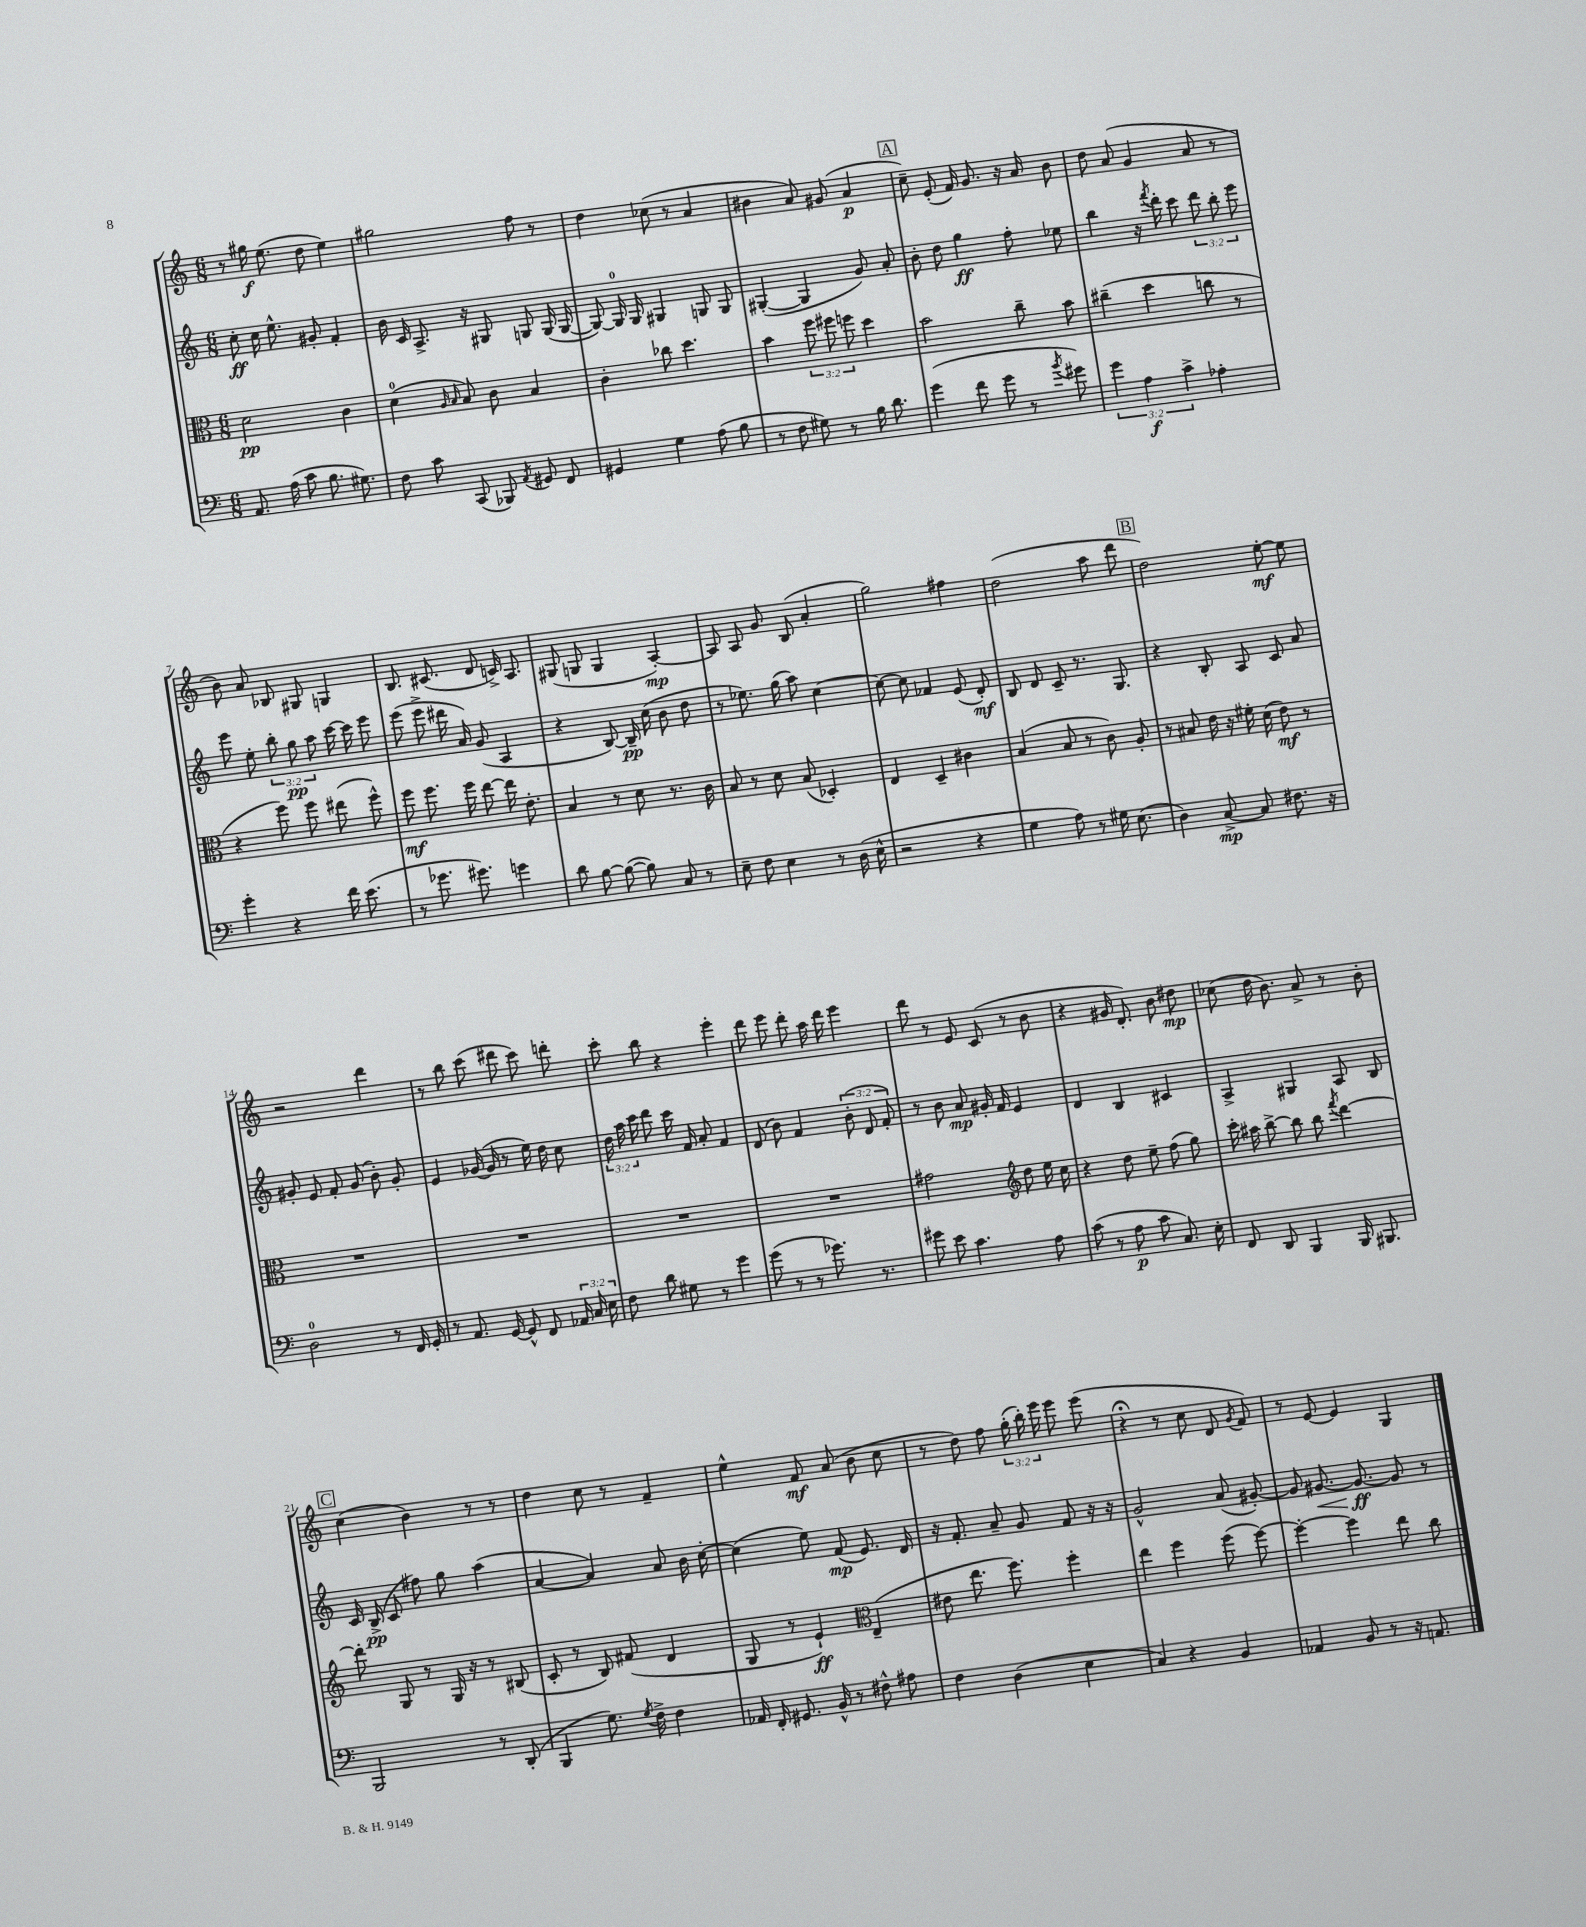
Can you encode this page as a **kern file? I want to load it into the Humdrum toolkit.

**kern	**kern	**kern	**kern
*staff4	*staff3	*staff2	*staff1
*clefF4	*clefC3	*clefG2	*clefG2
*k[]	*k[]	*k[]	*k[]
*M6/8	*M6/8	*M6/8	*M6/8
8.AA	2d	8cc'	8r
.	.	16cc	16gg#
(16A	.	8.ee^^	(8.ee
8c	.	.	.
8.B	.	8g#'	8dd
.	4c	4f'	4ee)
8.G#)	.	.	.
=	=	=	=
8F	(4d	16b	2gg#
.	.	16c	.
8c	.	8.A^	.
.	16qqA	.	.
.	16qqB	.	.
(8CC	8B)	.	.
.	.	16r	.
8BBB-)	8c	8G#	.
8qAA	.	.	.
8GG#	4B	8G	8ff
8FF	.	(16G	8r
.	.	[16G	.
=	=	=	=
4GG#	4c'	8G_)	4dd
.	.	16G]	.
.	.	16G	.
4G	8cc-	4G#	(8cc-
.	4.dd	.	8r
(8A	.	8G	4a
8B	.	8G	.
=	=	=	=
8r	4b	([4G#'	4b#
8F	.	.	.
8G#)	12ff	4G#]	8a)
.	12ff#	.	.
8r	.	.	(8g#
.	12ff	.	.
16B	4dd	8g)	4a
8.d	.	.	.
.	.	8a'	.
=	=	=	=
(4g	2b	8b'	8cc~)
.	.	8dd	(8e'
8f	.	4gg	16f)
.	.	.	8.g
8g	.	.	.
8r	8cc~	8ff'	16r
.	.	.	16a
8qb	.	.	.
8g#)	8b	8ee-	8b
=	=	=	=
6g	(4cc#~	4bb	8dd
.	.	.	(8a
6A	.	.	.
.	4dd	16r	4g
.	.	8qfff	.
.	.	16ddd'	.
6c^	.	.	.
.	.	8ccc	.
4A-'	8cc	12ddd	8a
.	.	12bb'	.
.	8r	.	8r
.	.	12eee	.
=	=	=	=
4g'	4r	8eee	8b)
.	.	8ee'	8a
4r	8ff)	12bb'	8B-
.	.	12gg	.
.	8ff	.	8G#
.	.	12aa	.
16f	(8ee#	[16ccc	4G
(8.e	.	16ccc]	.
.	8ff^^)	8eee	.
=	=	=	=
8r	8ff	(8eee	8.B
8.g-	8.ff	8eee^	.
.	.	.	(8.c#
.	.	16ddd#	.
8.g#)	16ff	16a)	.
.	[8ee	(8g	8d
4g	16ee]	4A	16c^)
.	8.e'	.	8.A
=	=	=	=
8d	4B	4r	(8G#
[8B	.	.	8G
(8B_	8r	[8B)	4G
8B])	8d	16B~]	.
.	.	(16cc	.
8C	8.r	8b	[4A')
8r	.	8dd	.
.	16c	.	.
=	=	=	=
8E~	8B	8r	8A]
8F	8r	8.ee-)	8A
4E	8d	.	8g
.	.	(16gg	.
.	(8B	8aa)	(8B
8r	4D-')	[4cc	4a'
(16D	.	.	.
16E^^	.	.	.
=	=	=	=
2r	4E	8cc_	2gg)
.	.	8cc]	.
.	4D~	4f-	.
4r	4c#	(8e	4ff#
.	.	8d')	.
=	=	=	=
4G	(4B	8B	(2dd
.	.	8d	.
8A)	8B	8c~	.
8r	8r	8.r	.
16G#	8c)	.	8aa
(8.E	.	8.G	.
.	8A'	.	8ddd
=	=	=	=
4D)	8r	4r	2dd)
.	8B#	.	.
[8C^	16e	8B'	.
.	16r	.	.
8C]	16f#'	8A	.
.	(16d	.	.
8.F#	8e)	8c	[8ee'
.	8r	8a	8ee]
16r	.	.	.
=	=	=	=
2D	2.r	8g#'	2r
.	.	8e	.
.	.	8f'	.
.	.	(8g#	.
8r	.	8b')	4ddd
16FF	.	8g#'	.
16GG'	.	.	.
=	=	=	=
8r	2.r	4e	8r
8.AA	.	.	8bb
.	.	([16g-	(8ccc
[16GG	.	16g-]	.
8GG^^]	.	8r	8ddd#
8FF	.	16ee)	8ccc)
.	.	16dd	.
24AA-	.	8cc	8ddd'
24C	.	.	.
24E	.	.	.
=	=	=	=
8F	2.r	24dd	8ccc'
.	.	24aa	.
.	.	24ccc	.
8d	.	8ddd	8bb
8G#	.	16ccc	4r
.	.	16f	.
8r	.	8a'	.
4g	.	4f	4eee'
=	=	=	=
(8g	2.r	(8d	8ddd
8r	.	8b)	8eee
8r	.	4f	8ddd'
8.g-)	.	.	16aa
.	.	.	16ddd
.	.	(12b'	4eee
8.r	.	.	.
.	.	12d	.
.	.	12f')	.
=	=	=	=
8g#	2g#	8r	8ddd
8e	.	8b	8r
4.c	.	8a	8e
.	.	16g#'	(8c
.	.	16f	.
*	*clefG2	*	*
.	8dd	4e	8r
8A	16ee	.	8b
.	16cc	.	.
=	=	=	=
(8c	4r	4d	4r
8r	.	.	.
8A	8dd	4B	16g#
.	.	.	8.d')
8c	8ee~	.	.
8.C)	(8ff	4c#	8b
.	8gg)	.	8dd#
16E'	.	.	.
=	=	=	=
8FF	16ccc'	4A^	(8cc-
.	16aa#	.	.
8DD	[8bb^	.	16dd
.	.	.	8.b)
4BBB	8bb]	4G#	.
.	8bb	.	8a^
.	8qfff	.	.
16BBB	[4ddd	8A	8r
8.BBB#	.	.	.
.	.	8B	8b'
=	=	=	=
2BBB	8ddd']	16c	(4cc
.	.	(16B^	.
.	8G	8c	.
.	8r	8ff#)	4b)
.	16G	8gg	.
.	16r	.	.
8r	8r	(4aa	8r
(8DD'	(8B#	.	8r
=	=	=	=
4BBB	8c'	[4a	4dd
.	8r	.	.
8.G)	8B)	4a])	8cc
.	(8f#	.	8r
8qG	.	.	.
16F^	.	.	.
4F	4d	8a	4f~
.	.	16b	.
.	.	[16cc'	.
=	=	=	=
16AA-	8G	(4cc]	4ee^^
16FF'	.	.	.
8.GG#	8r	.	.
.	4e`)	8ee)	8f
16BB^^	.	.	.
8r	.	(8f	(8a
*	*clefC3	*	*
8F#^^	(4E~	8.e)	8b
8A#	.	.	8cc
.	.	16d	.
=	=	=	=
4F	8e#	16r	8r
.	.	8.f'	.
.	8.ee	.	8dd)
(4D	.	8a~	8ff
.	8.ff)	.	.
.	.	8g	(24gg'
.	.	.	24bb')
.	.	.	24eee
4E	4ff'	8f	8eee
.	.	16r	(8eee
.	.	16r	.
=	=	=	=
4C)	4ee	2g^^	4r;
4r	4ff	.	8r
.	.	.	8cc
4BB	(8ff	(8a	8d
.	.	.	8qg
.	[8ff)	[8g#')	8f)
=	=	=	=
4AA-	4ff'_	8g#]	8r
.	.	[8.g#	[8e
8BB	4ff]	.	4e]
.	.	8.g#_	.
8r	.	.	.
16r	8ee	8g#]	4G
8.AA	.	.	.
.	8cc	8r	.
==	==	==	==
*-	*-	*-	*-
